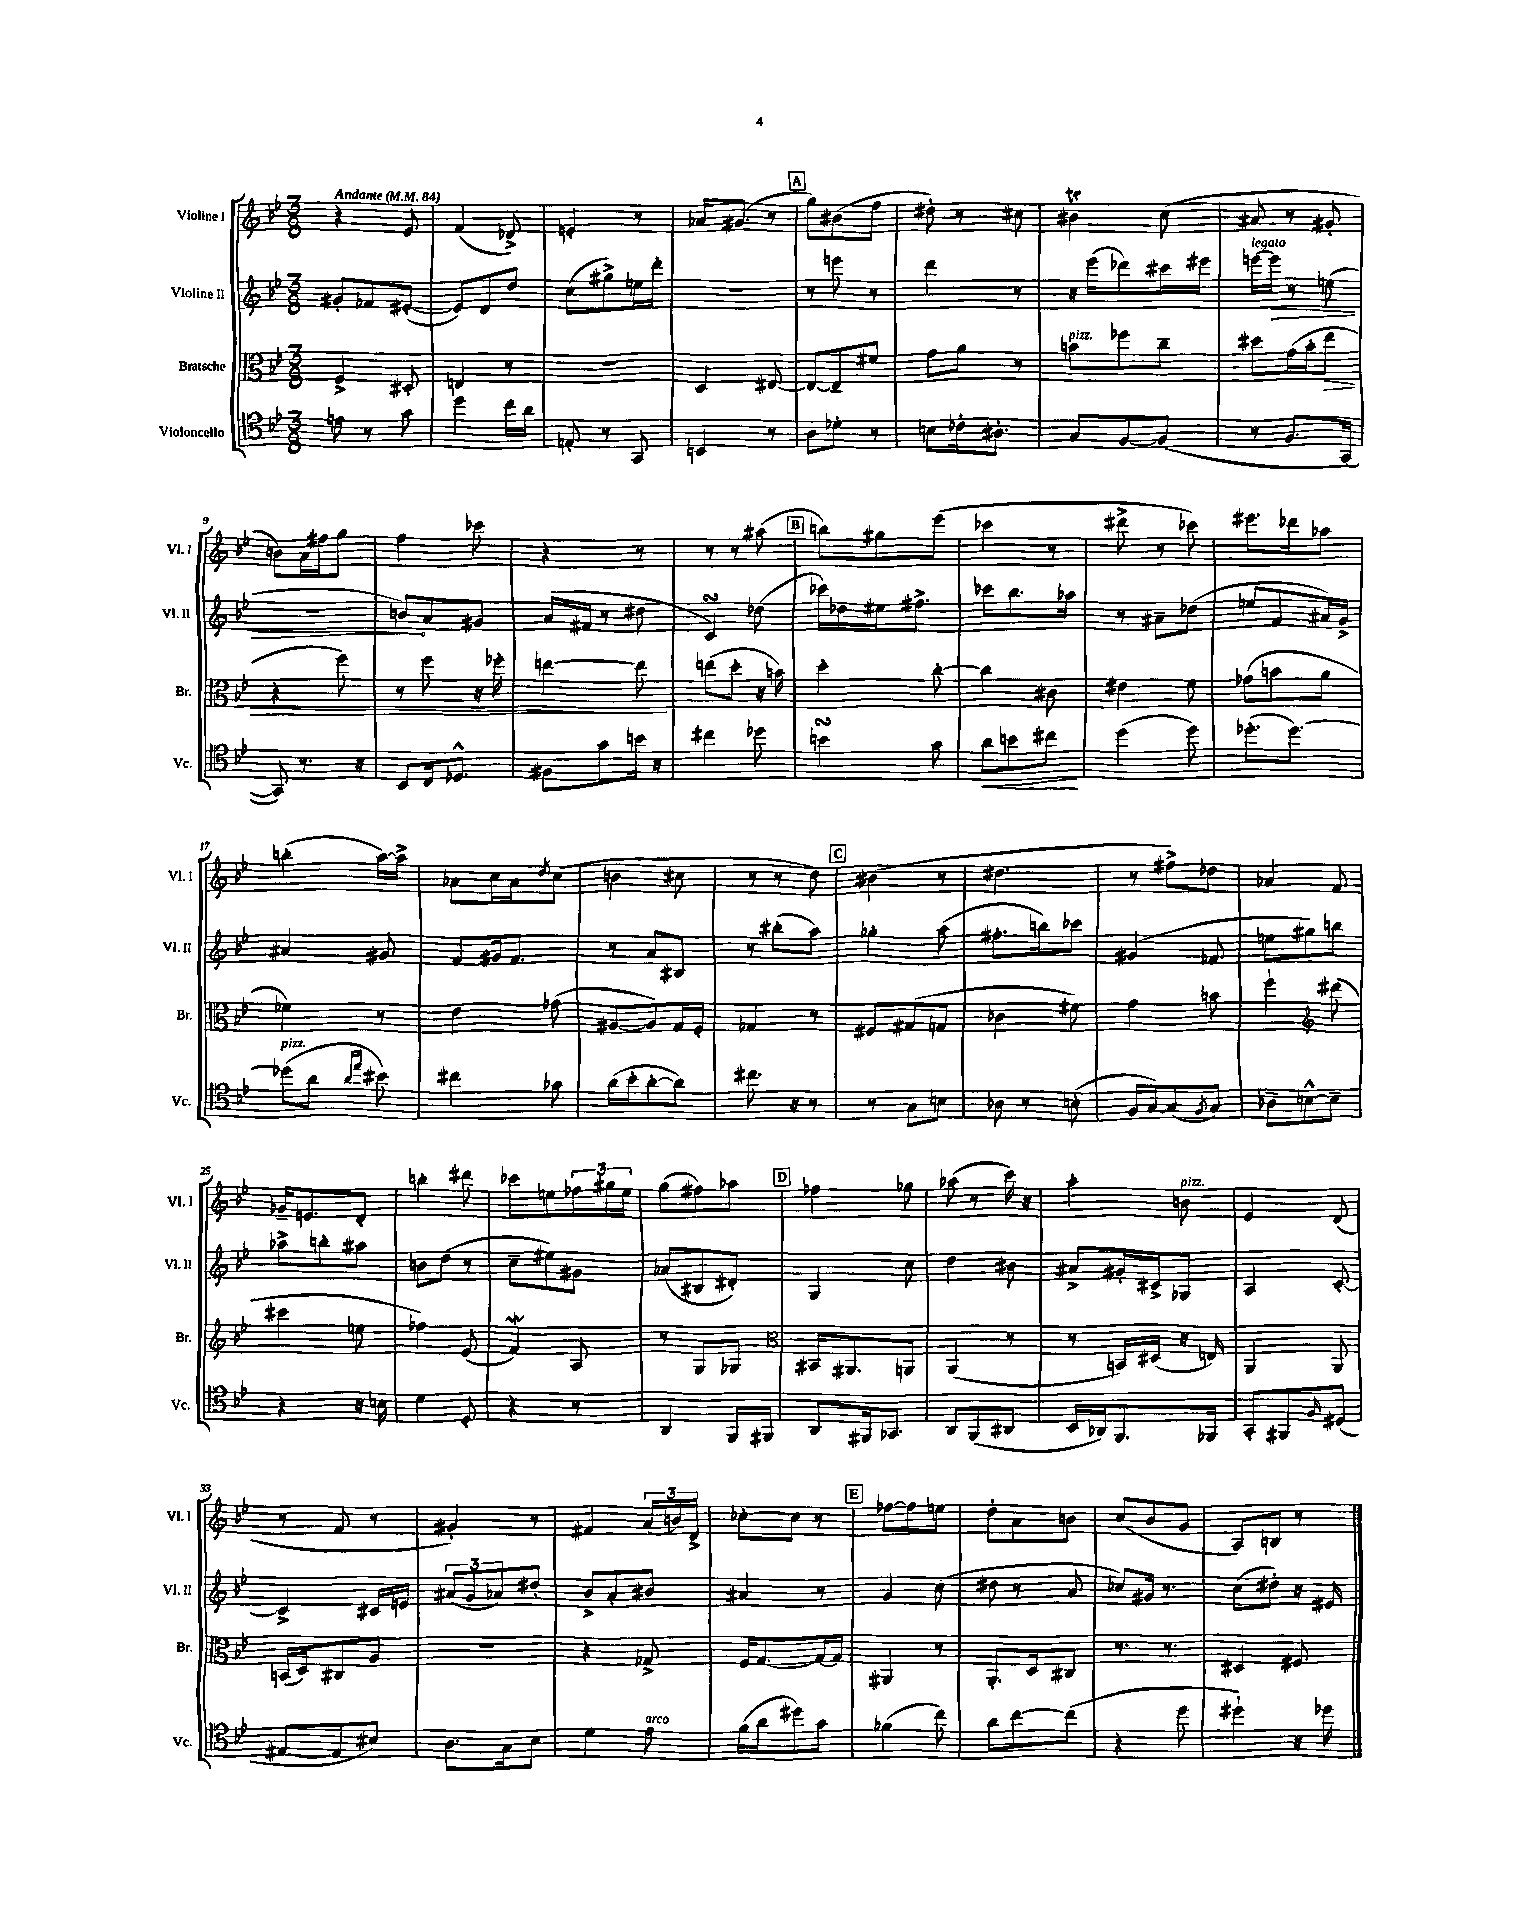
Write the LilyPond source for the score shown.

<<
\new StaffGroup <<
\new Staff = "s0" \with { instrumentName = "Violine I" shortInstrumentName = "Vl. I" } {
    \clef treble \key bes \major \numericTimeSignature \time 3/8 \tempo "Andante" 4 = 84
    r4 ees'8 |
    f'4( des'8->) |
    e'4-. r8 |
    aes'16 gis'8.( r8 |
    \mark \markup { \box "A" } g''8) bis'8( f''8 |
    dis''8-.) r8 cis''8 |
    bis'4\trill c''8( |
    ais'8 r8 gis'8-. |
    b'8) a'16 fis''16 g''8 |
    f''4 ces'''8 |
    r4 r8 |
    r8 r8 ais''8( |
    \mark \markup { \box "B" } b''8) gis''8 ees'''8( |
    ces'''4 r8 |
    dis'''8-> r8 ces'''8) |
    eis'''8. des'''16 aes''8 |
    b''4-.( a''16~) a''16-> |
    aes'8 c''16 aes'16 \acciaccatura { d''8 } c''8( |
    b'4 cis''8 |
    r8 r8 d''8) |
    \mark \markup { \box "C" } bis'4( r8 |
    dis''4. |
    r8 fis''8->) des''8 |
    aes'4 f'8 |
    ges'16-- e'8. d'8-. |
    b''4-. dis'''8 |
    ces'''8 e''8 \tuplet 3/2 { fes''16 gis''16 e''16 } |
    g''8( fis''8) aes''8 |
    \mark \markup { \box "D" } fes''4 ges''8 |
    aes''8( r8 c'''16) r16 |
    a''4-. b'8^\markup { \italic "pizz." } |
    ees'4 d'8( |
    r8 f'8 r8 |
    gis'4-.) r8 |
    fis'4 \tuplet 3/2 { a'16( b'16) d'16-> } |
    ces''8~-. ces''8 r8 |
    \mark \markup { \box "E" } fes''8~ fes''8 e''8 |
    d''8-. a'8 b'8 |
    c''8( bes'8 g'8 |
    a8) b8 r8 \bar "|." |
}
\new Staff = "s1" \with { instrumentName = "Violine II" shortInstrumentName = "Vl. II" } {
    \clef treble \key bes \major \numericTimeSignature \time 3/8
    gis'8-. fes'8 eis'8~-.( |
    eis'8) d'8 d''8 |
    c''8( gis''8->) e''16 d'''16-. |
    R4. |
    \mark \markup { \box "A" } r8 e'''8 r8 |
    d'''4 r8 |
    r16 ees'''16( des'''8) cis'''16 eis'''16 |
    e'''16~^\markup { \italic "legato" } \once \override Hairpin.circled-tip = ##t e'''16\> r8 e''8( |
    R4. |
    b'8\!) a'8 gis'8 |
    a'16( fis'16 r8 dis''8 |
    c'4\turn) des''8( |
    \mark \markup { \box "B" } ces'''16) des''16 eis''16 fis''8.-> |
    ces'''8 bes''8. aes''16 |
    r8 ais'8-- des''8( |
    e''8 f'8 ais'16) g'16-> |
    ais'4 gis'8 |
    f'8 gis'16 f'8. |
    r8 a'8 bis8 |
    r8 bis''8-.( a''8) |
    \mark \markup { \box "C" } ges''4-. a''8( |
    fis''8.-. b''16) ces'''8 |
    gis'4( fes'8 |
    e''8 gis''8) b''8 |
    aes''8-> b''8-. ais''8 |
    b'8 d''8( r8 |
    c''8-- eis''8) gis'8 |
    aes'8( bis8 dis'8-.) |
    \mark \markup { \box "D" } g4 c''8 |
    d''4 bis'8 |
    ais'8-> gis'16-. cis'16-> ges8 |
    a4 c'8~-. |
    c'4-> cis'16 e'16 |
    \tuplet 3/2 { ais'8( g'8 aes'8) } dis''8-. |
    bes'8-> a'8-. bis'8 |
    ais'4 r8 |
    \mark \markup { \box "E" } g'4 c''8( |
    dis''8 r8 a'8 |
    ces''8) gis'16 r8. |
    c''8( dis''8-.) r16 eis'16 \bar "|." |
}
\new Staff = "s2" \with { instrumentName = "Bratsche" shortInstrumentName = "Br." } {
    \clef alto \key bes \major \numericTimeSignature \time 3/8
    f4-> dis8-. |
    e4 r8 |
    r4. |
    d4 eis8~ |
    \mark \markup { \box "A" } eis8~ eis8-- fis'8 |
    g'8 a'8 r8 |
    b'8^\markup { \italic "pizz." } fes''8 c''8-- |
    dis''8 g'16( bes'16-. ees''8\> |
    r4 f''8) |
    r8 f''8 r16 fes''16-. |
    e''4~ e''8\! |
    e''8( d''8-. r16 b'16) |
    \mark \markup { \box "B" } d''4-. c''8~-. |
    c''4 cis'8 |
    eis'4 f'8 |
    ges'8( b'8 a'8 |
    fes'4) r8 |
    ees'4 ges'8( |
    ais8~ ais8) g16 f16-. |
    ges4 r8 |
    \mark \markup { \box "C" } fis8 gis8( g8 |
    ces'4 fis'8) |
    g'4 b'8 |
    f''4-! \clef treble dis'''8( |
    cis'''4 e''8 |
    fes''4) ees'8( |
    f'4\mordent) a8 |
    r8 g8 ges8 |
    \mark \markup { \box "D" } \clef alto bis,16 ais,8. a,8 |
    a,4( r8 |
    r8 b,16) dis16( r16 e16) |
    a,4 a,8 |
    b,16( d16) cis8 a8 |
    r4. |
    r4 ges8-> |
    f16 g8.~ g16~ g16 |
    \mark \markup { \box "E" } ais,4 r8 |
    a,8.-. d16 cis8 |
    r8. r8. |
    dis4 fis8 \bar "|." |
}
\new Staff = "s3" \with { instrumentName = "Violoncello" shortInstrumentName = "Vc." } {
    \clef tenor \key bes \major \numericTimeSignature \time 3/8
    e'8 r8 g'8 |
    d''4 c''16 a'16 |
    e8-. r8 g,8 |
    b,4 r8 |
    \mark \markup { \box "A" } a8 des'8-. r8 |
    b8 ces'16-. ais8.-. |
    g8 f8~ f8( |
    r8 f8. g,16~ |
    g,8) r8. r16 |
    bes,8 c16 des8.-^ |
    fis8 g'8 b'16 r16 |
    cis''4 des''8 |
    \mark \markup { \box "B" } b'4\turn g'8 |
    a'8\< b'8 cis''8\! |
    d''4( d''8) |
    des''8.-.( des''8.~) |
    des''8^\markup { \italic "pizz." }( a'8 \grace { a'16 ees''16 } bis'8) |
    cis''4 ges'8 |
    a'16( bes'16-. a'8~-. a'8) |
    cis''8. r16 r8 |
    \mark \markup { \box "C" } r8 g8 b8 |
    aes8 r8 b8-.( |
    f16 g16~) g8( \acciaccatura { f8 } g8) |
    aes8-- b8~-^ b8-- |
    r4 r16 b16 |
    d'4 d8-. |
    r4 r8 |
    a,4 f,16 fis,16 |
    \mark \markup { \box "D" } a,8 fis,16 ges,8. |
    a,8 f,8( ais,8 |
    bes,16 aes,16) f,8. fes,16 |
    g,8-. fis,8 \grace { f16 } dis8( |
    eis8~ eis8 bis8) |
    a8. g16 bes8 |
    d'4 ees'8^\markup { \italic "arco" } |
    f'16( a'16 dis''8) g'8 |
    \mark \markup { \box "E" } fes'4( c''8) |
    a'8 c''8~ c''8( |
    r4 d''8 |
    dis''4-!) r16 des''16 \bar "|." |
}
>>
>>
